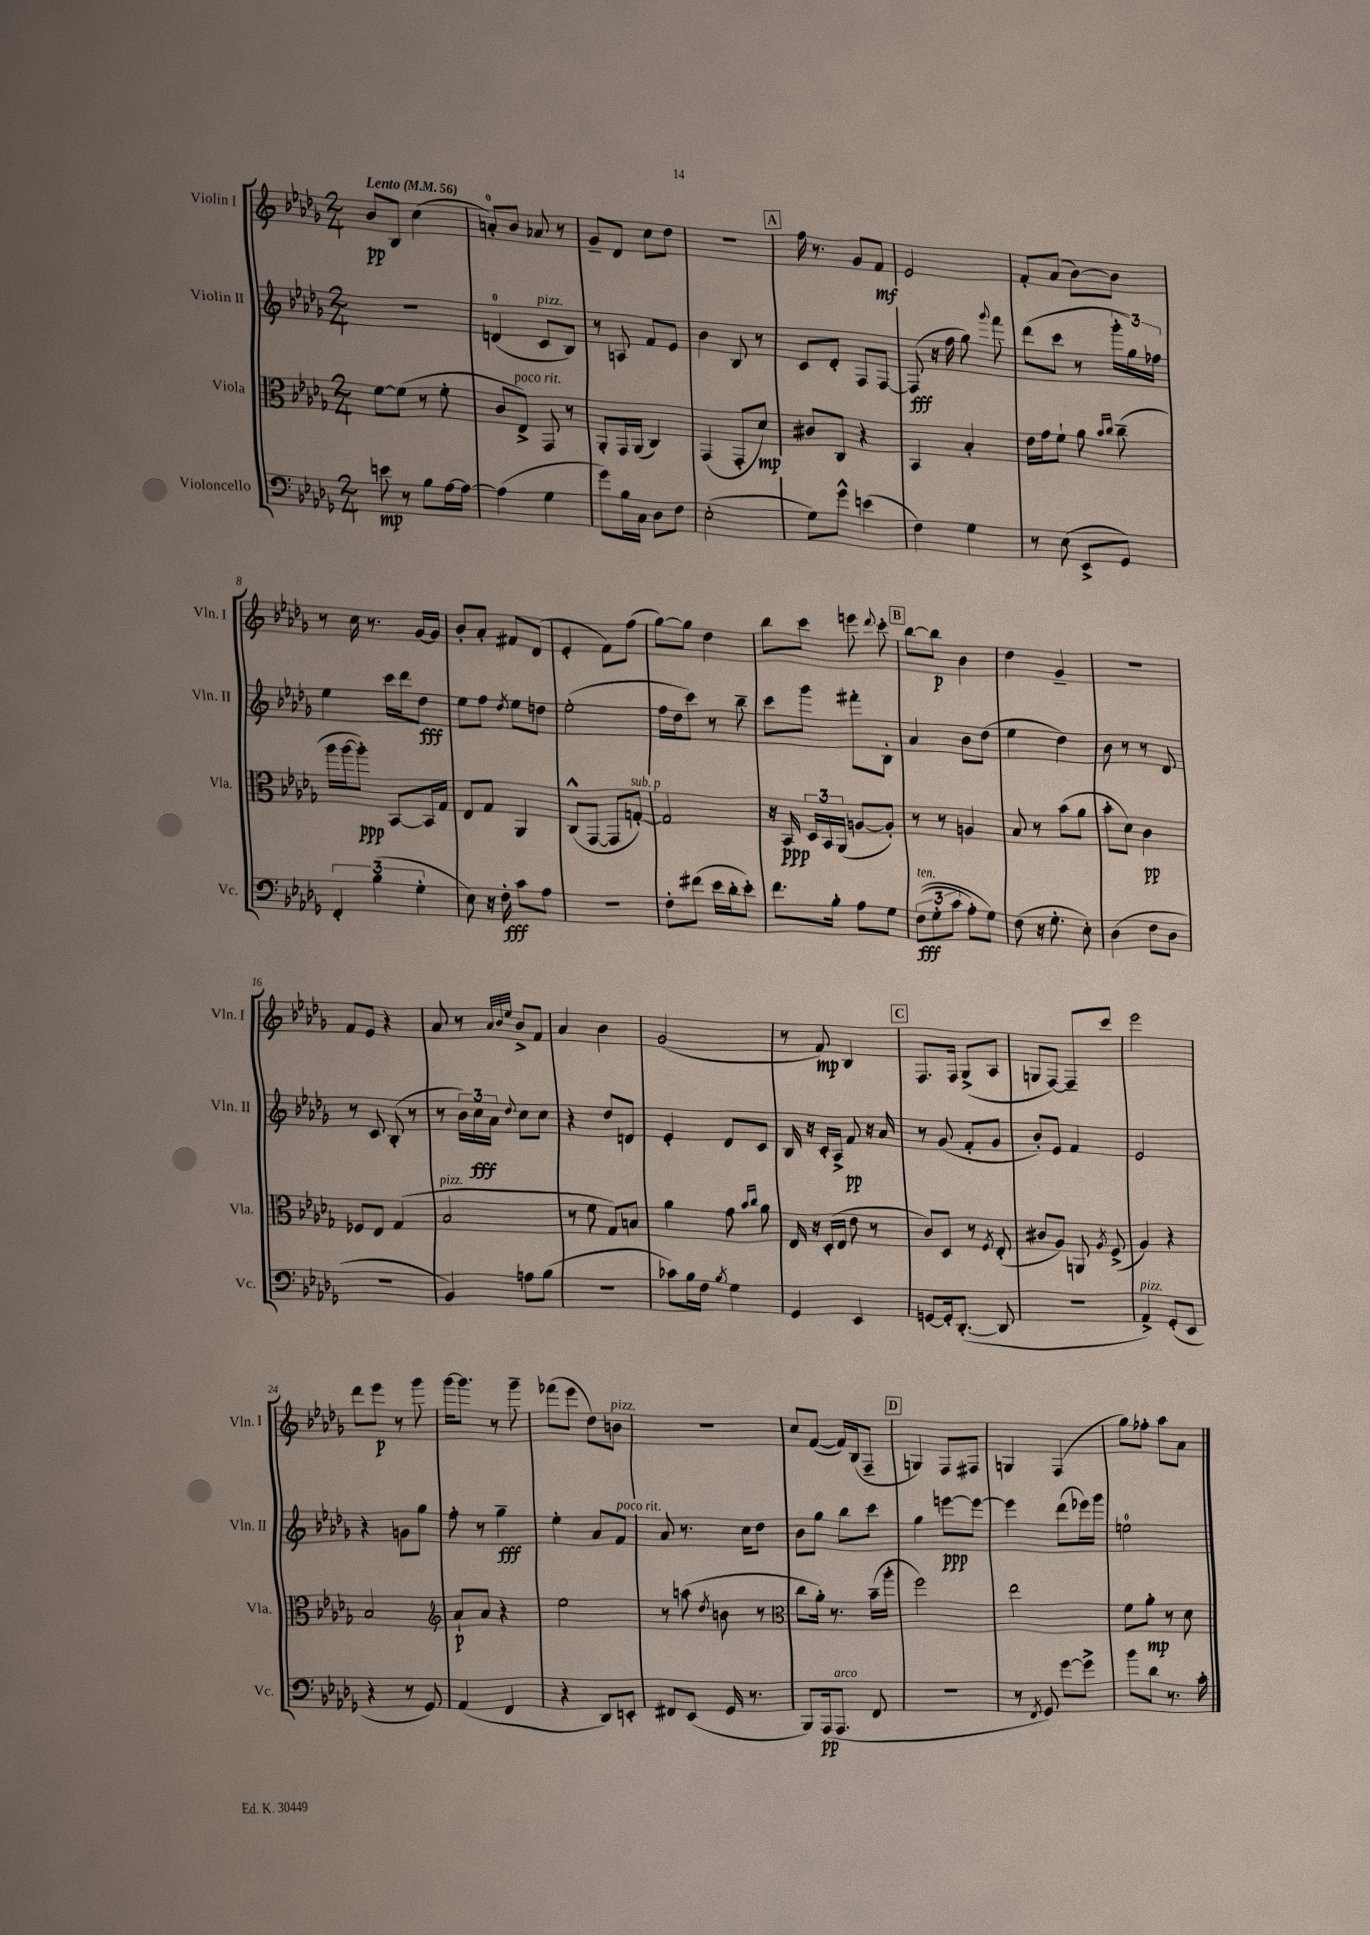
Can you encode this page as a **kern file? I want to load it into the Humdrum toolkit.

**kern	**kern	**kern	**kern
*staff4	*staff3	*staff2	*staff1
*clefF4	*clefC3	*clefG2	*clefG2
*k[b-e-a-d-g-]	*k[b-e-a-d-g-]	*k[b-e-a-d-g-]	*k[b-e-a-d-g-]
*M2/4	*M2/4	*M2/4	*M2/4
*MM56	*MM56	*MM56	*MM56
8e	[8f	2r	8b-
8r	(8f]	.	8B-
8B-	8r	.	(4cc
[16A-	8f'	.	.
16A-_	.	.	.
=	=	=	=
(4A-]	8c	(4d	8a')
.	8E-^)	.	8b-
4G-	8GG-	8c	8a-
.	8r	8B-)	8r
=	=	=	=
8g-)	8AA-'	8r	8g-~
16B-	16GG-	8A	8d-
16C	(16AA-	.	.
8D-	4C)	8f	8cc
8F	.	8e-	8dd-
=	=	=	=
(2E-'	(4GG-	4b-	2r
.	8GG-'	8B-	.
.	8d-)	8r	.
=	=	=	=
8G-)	8c#	8c	16ff
.	.	.	8.r
8g-^^	8C	8d-'	.
(4e	4r	8F	8g-
.	.	[8F	8f
=	=	=	=
4F)	4BB-	(8F]	2e-
.	.	16r	.
.	.	16ff	.
4G-	4B-'	8gg-)	.
.	.	8qqggg-	.
.	.	8fff	.
=	=	=	=
8r	16e-	(8ddd-	8f'
.	16g-	.	.
(8E-	8f`	8ccc	(8a-
8EE-^	8a-	8r	[8b-)
.	16qqb-	.	.
.	16qqcc	.	.
8GG-)	(8cc~	24ggg-'	8b-]
.	.	24gg-)	.
.	.	24ff-	.
=	=	=	=
6FF'	16aa-	4ee-	8r
.	[16aa-	.	.
.	8aa-'])	.	16cc
(6B-	.	.	.
.	.	.	8.r
.	[8BB-	16ccc	.
.	.	16ddd-	.
6G-'	.	.	.
.	16BB-]	8dd-	[16g-
.	16G-	.	16g-]
=	=	=	=
8E-)	8E-	8ee-	8b-'
16r	8G-	8ff	8a-'
16F'	.	.	.
.	.	8qdd-	.
8c	4AA-	8ee-	8f#
8A-	.	8dd	(8d-
=	=	=	=
2r	(8C^^	(2ee-'	4e-'
.	[8GG-	.	.
.	8GG-]	.	8f)
.	[8G')	.	(8ff
=	=	=	=
8F'	2G]	16ff	[8gg-)
.	.	16dd-	.
(8f#	.	8ccc)	8gg-]
16e-	.	8r	4dd-
16d-'	.	.	.
8e-')	.	8bb-~	.
=	=	=	=
8.f	16r	8ccc	8bb-
.	16BB-	.	.
.	24D-	8ggg-	8ccc
.	24BB-	.	.
16B-'	.	.	.
.	(24AA-	.	.
8A-	[8A	8fff#'	8eee
.	.	.	8qqddd-
8G-	8A'])	8B-'	8ccc'
=	=	=	=
&((12F	8r	4a-	[8bb-
12G-'	.	.	.
.	8r	.	8bb-]
12c	.	.	.
8A-')	4A	8b-	4b-
8G-&)	.	(8dd-	.
=	=	=	=
(8F	8B-	4ee-	4dd-
16r	8r	.	.
8.G-'	.	.	.
.	(8b-	4dd-)	4g-~
8E-')	8a-	.	.
=	=	=	=
(4D-	8b-'	8b-	2r
.	8d-)	8r	.
8F	4c	8r	.
8D-	.	8d-	.
=	=	=	=
2r	8F-	8r	8f
.	8E-	8c	8e-
.	(4G-	(8B-'	4r
.	.	8r	.
=	=	=	=
4BB-)	2B-	8r	8a-
.	.	24b-)	8r
.	.	24cc	.
.	.	24a-	.
.	.	.	32qqa-
.	.	.	32qqb-
.	.	8qqdd-	32qqee-
8A	.	8cc	8b-^
(8B-	.	8cc	8f
=	=	=	=
2r	8r	4r	4a-
.	8f	.	.
.	8G-)	8dd-	4b-
.	8B	8d	.
=	=	=	=
8c-)	4a-	4e-'	(2g-
16B-	.	.	.
16F	.	.	.
8qB-	.	.	.
4G-	8g-	8d-	.
.	16qqb-	.	.
.	16qqcc	.	.
.	8a-	8c	.
=	=	=	=
4GG-	16E-	16B-	8r
.	16r	16r	.
.	(16D-'	16c'	8f)
.	16E-	16A-^	.
4EE-	8e-	8f	4B-
.	8r	16r	.
.	.	16a-	.
=	=	=	=
[8GG	8c)	8r	8.F
16GG']	8D-	(8g-	.
([8.DD-'	.	.	16F
.	8r	8f'	(8G-^
.	8qF	.	.
8DD-]	(8E-'	8g-	8A-
=	=	=	=
2r	8c#	8b-')	8G
.	8A-)	8e-	[8F)
.	8AA	4f	8F~]
.	8qA-	.	.
.	(8F^	.	8ccc
=	=	=	=
4AA-^)	4A-)	2e-	2eee-
(8GG-'	4r	.	.
8EE-	.	.	.
=	=	=	=
4r	2B-	4r	8ddd-
.	.	.	8eee-
8r	.	8g	8r
8GG-)	.	8gg-	8ggg-
=	=	=	=
*	*clefG2	*	*
(4AA-	8a-`	8ff'	[16ggg-
.	.	.	8.ggg-]
.	8a-	8r	.
4FF	4r	4gg-~	8r
.	.	.	8ggg-~
=	=	=	=
4r	2ee-	4ee-'	(8fff-
.	.	.	8eee-
8DD-)	.	8a-	8dd-)
8EE'	.	8f	8b
=	=	=	=
8FF#	8r	8a-	2r
(8EE-	(8aa	8.r	.
.	8qdd-	.	.
16GG-	8b	.	.
8.r	.	16cc	.
.	8r	8dd-	.
=	=	=	=
*	*clefC3	*	*
8BBB-)	8cc	8b-	8cc
(16AAA-	16a-')	8gg-	([8f
8.AAA-	8.r	.	.
.	.	8bb-	16f])
.	.	.	(16B-
8FF	(16b-~	8ccc	8F~
.	16aa-'	.	.
=	=	=	=
2r	2ff)	4gg-	4G)
.	.	[8eee	8F
.	.	8eee_	8F#
=	=	=	=
8r	2ee-	4eee]	4G
8qFF	.	.	.
8GG-)	.	.	.
[8g-	.	(8ddd-	(4F
8g-^]	.	16eee-)	.
.	.	16ggg-	.
=	=	=	=
8b-	8f	2ee	8gg-)
8d-	8a-'	.	8ff-'
8.r	8r	.	8aa-
.	8d-	.	8a-
16c'	.	.	.
==	==	==	==
*-	*-	*-	*-
